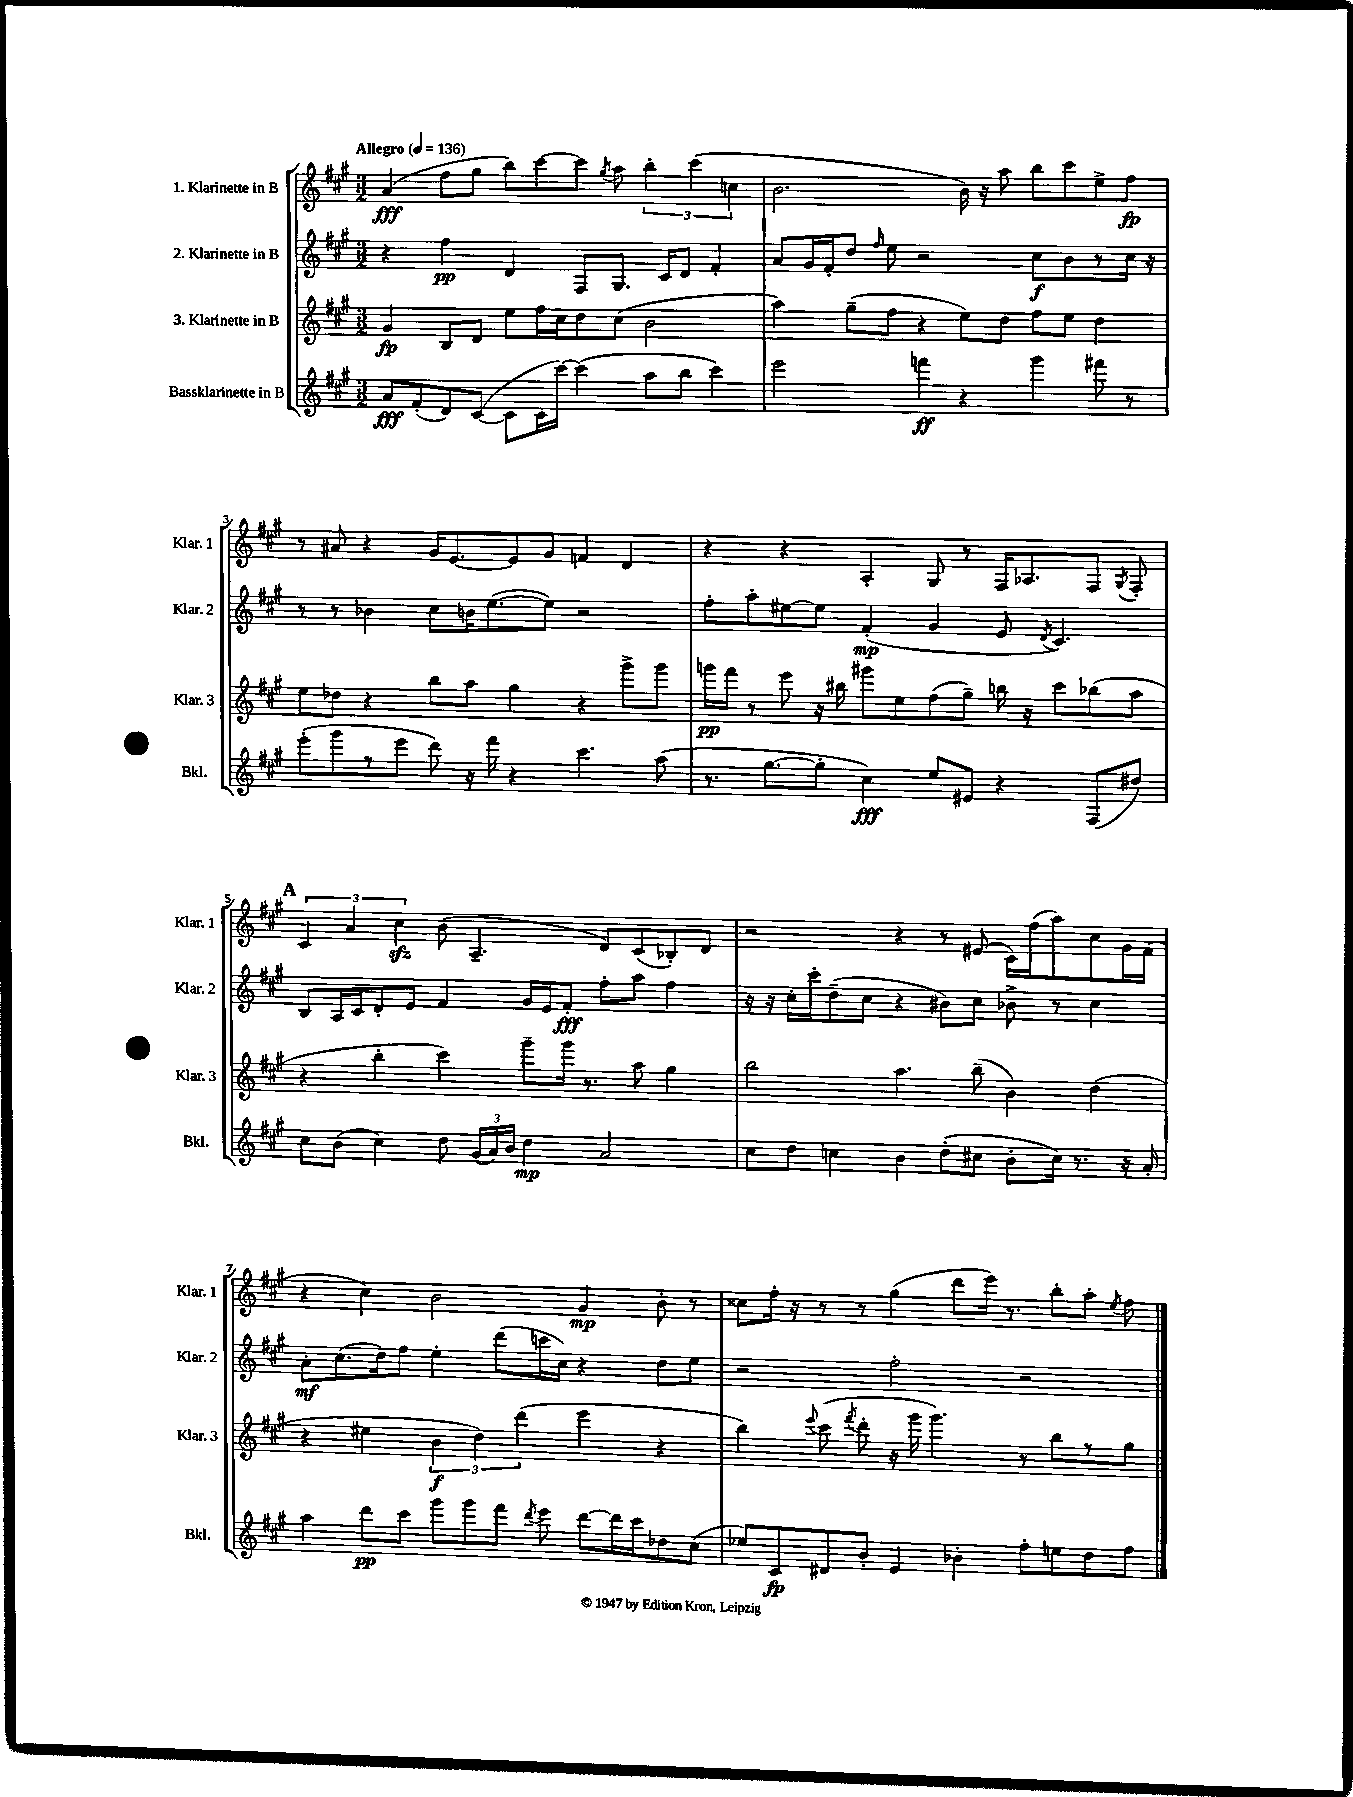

**kern	**dynam	**kern	**dynam	**kern	**dynam	**kern	**dynam
*part4	*part4	*part3	*part3	*part2	*part2	*part1	*part1
*staff4	*staff4	*staff3	*staff3	*staff2	*staff2	*staff1	*staff1
*I"Bassklarinette in B	*	*I"3. Klarinette in B	*	*I"2. Klarinette in B	*	*I"1. Klarinette in B	*
*I'Bkl.	*	*I'Klar. 3	*	*I'Klar. 2	*	*I'Klar. 1	*
*clefG2	*	*clefG2	*	*clefG2	*	*clefG2	*
*k[f#c#g#]	*	*k[f#c#g#]	*	*k[f#c#g#]	*	*k[f#c#g#]	*
*M3/2	*	*M3/2	*	*M3/2	*	*M3/2	*
*MM136	*	*MM136	*	*MM136	*	*MM136	*
=1	=1	=1	=1	=1	=1	=1	=1
!	!	!	!	!	!	!LO:TX:a:B:t=Allegro	!
8a/L	fff	4g#/	fp	4r	.	(4a/	fff
(8f#'/	.	.	.	.	.	.	.
8d/)	.	8B/L	.	4ff#\	pp	8ff#\L	.
([8c#/J	.	8d/J	.	.	.	8gg#\J	.
8c#\L]	.	8ee\L	.	4d/	.	8bb\L)	.
16c#\L	.	16ff#\L	.	.	.	[8ccc#\	.
[16ccc#\JJ)	.	16cc#\J	.	.	.	.	.
(4ccc#\]	.	8dd\	.	8F#/L	.	8ccc#\J]	.
.	.	.	.	.	.	8qgg#/	.
.	.	(8cc#\J	.	8.G#/J	.	8aa\	.
8aa\L	.	2b\	.	.	.	6bb'\	.
.	.	.	.	16c#/KL	.	.	.
8bb\J	.	.	.	8d/J	.	.	.
.	.	.	.	.	.	(6ccc#\	.
4ccc#\)	.	.	.	4f#'/	.	.	.
.	.	.	.	.	.	6ccn\	.
=2	=2	=2	=2	=2	=2	=2	=2
2eee\	.	4aa\)	.	8a/L	.	2.b\	.
.	.	.	.	16g#/L	.	.	.
.	.	.	.	16f#'/J	.	.	.
.	.	(8gg#~\L	.	8dd/J	.	.	.
.	.	.	.	16qqff#/	.	.	.
.	.	8ff#\J	.	8ee\	.	.	.
4fffn\	ff	4r	.	2r	.	.	.
4r	.	8ee\L)	.	.	.	16b\)	.
.	.	.	.	.	.	16r	.
.	.	8dd\J	.	.	.	8aa\	.
4ggg#\	.	8ff#\L	.	8cc#\L	f	8bb\L	.
.	.	8ee\J	.	8b\	.	8ccc#\	.
8fff#X\	.	4dd\	.	8r	.	8ee^\	.
8r	.	.	.	16cc#\Jk	.	8ff#\J	fp
.	.	.	.	16r	.	.	.
!!LO:LB:g=z
=3	=3	=3	=3	=3	=3	=3	=3
(8eee'\L	.	8ee\L	.	8r	.	8r	.
8ggg#\	.	8dd-X\J	.	8r	.	8a#X/	.
8r	.	4r	.	4b-X\	.	4r	.
8eee\J	.	.	.	.	.	.	.
8ddd\)	.	8bb\L	.	8cc#\L	.	16g#/KL	.
.	.	.	.	.	.	[8.e/	.
16r	.	8aa\J	.	16bn\K	.	.	.
16fff#\	.	.	.	([8.ee\	.	.	.
4r	.	4gg#\	.	.	.	8e/]	.
.	.	.	.	8ee\J])	.	8g#/J	.
4.ccc#\	.	4r	.	2r	.	4fn/	.
.	.	8ggg#^\L	.	.	.	4d/	.
(8aa\	.	8ggg#\J	.	.	.	.	.
=4	=4	=4	=4	=4	=4	=4	=4
8.r	.	16gggn\LL	pp	8ff#'\L	.	4r	.
.	.	16fff#\JJ	.	.	.	.	.
.	.	8r	.	8aa'\	.	.	.
[8.gg#\L	.	.	.	.	.	.	.
.	.	8eee\	.	[8ee#X\	.	4r	.
8gg#'\J]	.	16r	.	8ee#\J]	.	.	.
.	.	16bb#X\	.	.	.	.	.
4cc#\)	fff	8ggg#X\L	.	(4f#'/	mp	4A'/	.
.	.	8ee\	.	.	.	.	.
8ee/L	.	(8ff#\	.	4g#/	.	8G#/	.
8e#X/J	.	8gg#~\J)	.	.	.	8r	.
4r	.	16bbn\	.	8e/	.	16F#/KL	.
.	.	16r	.	.	.	8.A-X/	.
.	.	.	.	8qd/	.	.	.
.	.	8ccc#\L	.	4.c#/)	.	.	.
(8F#/L	.	(8bb-X\	.	.	.	8F#/J	.
.	.	.	.	.	.	8qG#/	.
8dd#X/J)	.	8aa\J	.	.	.	8F#'/	.
!!LO:LB:g=z
!!LO:REH:place=s1:t=A
=5	=5	=5	=5	=5	=5	=5	=5
8cc#\L	.	4r	.	8B/L	.	6c#/	.
(8b\J	.	.	.	16A/L	.	.	.
.	.	.	.	.	.	6a/	.
.	.	.	.	16c#/J	.	.	.
4cc#\)	.	4bb'\	.	8d'/	.	.	.
.	.	.	.	.	.	6cc#zz\	.
.	.	.	.	8e/J	.	.	.
8dd\	.	4ccc#\)	.	4f#/	.	(8b\	.
(24g#/LL	.	.	.	.	.	4.A~/	.
24a/)	.	.	.	.	.	.	.
24b/JJ	.	.	.	.	.	.	.
4dd\	mp	8ggg#~\L	.	16g#/LL	.	.	.
.	.	.	.	16e/J	.	.	.
.	.	16ggg#\Jk	.	8f#'/J	fff	.	.
.	.	8.r	.	.	.	.	.
2a/	.	.	.	8ff#'\L	.	8d/L)	.
.	.	8aa\	.	8aa\J	.	(8c#/	.
.	.	4gg#\	.	4ff#\	.	8B-X'/)	.
.	.	.	.	.	.	8d/J	.
=6	=6	=6	=6	=6	=6	=6	=6
8cc#\L	.	2bb\	.	16r	.	2r	.
.	.	.	.	16r	.	.	.
8dd\J	.	.	.	16cc#'\LL	.	.	.
.	.	.	.	16ccc#'\J	.	.	.
4ccn\	.	.	.	(8dd~\	.	.	.
.	.	.	.	8cc#\J	.	.	.
4b\	.	4.aa\	.	4r	.	4r	.
(8dd'\L	.	.	.	8b#X\L)	.	8r	.
8cc#X\J	.	(8bb~\	.	8cc#\J	.	(8e#X/	.
8b'\L	.	4b\)	.	8b-X^\	.	16c#\LL)	.
.	.	.	.	.	.	(16ff#\J	.
16cc#\Jk)	.	.	.	8r	.	8aa\)	.
8.r	.	.	.	.	.	.	.
.	.	(4dd\	.	4cc#\	.	8cc#\	.
16r	.	.	.	.	.	16g#\L	.
16a'/	.	.	.	.	.	(16f#\JJ	.
!!LO:LB:g=z
=7	=7	=7	=7	=7	=7	=7	=7
4aa\	.	4r	.	8a'\L	mf	4r	.
.	.	.	.	(8.cc#\	.	.	.
8ddd\L	pp	4ee#X\	.	.	.	4cc#\)	.
.	.	.	.	16dd\k)	.	.	.
8ccc#\J	.	.	.	8ff#\J	.	.	.
8ggg#\L	.	6b\	f	4ee'\	.	2b\	.
8ggg#\	.	.	.	.	.	.	.
.	.	6dd\)	.	.	.	.	.
8fff#\J	.	.	.	(8ddd\L	.	.	.
.	.	(6ddd\	.	.	.	.	.
8qddd/	.	.	.	.	.	.	.
8eee\	.	.	.	16cccn\L	.	.	.
.	.	.	.	16cc#\JJ)	.	.	.
[8ddd\L	.	4eee\	.	4r	.	4g#/	mp
16ddd\L]	.	.	.	.	.	.	.
16ccc#\J	.	.	.	.	.	.	.
8dd-X\	.	4r	.	8dd\L	.	8b'\	.
(8cc#\J	.	.	.	8ee\J	.	8r	.
=8	=8	=8	=8	=8	=8	=8	=8
8ee-X/L)	.	4bb\)	.	2r	.	8cc##X\L	.
8c#/	fp	.	.	.	.	16ff#'\Jk	.
.	.	.	.	.	.	16r	.
.	.	8qqeee/	.	.	.	.	.
8d#X/	.	(8ccc#\	.	.	.	8r	.
.	.	8qfff#/	.	.	.	.	.
8b'/J	.	8ddd'\	.	.	.	8r	.
4e/	.	16r	.	2ff#'\	.	(4gg#\	.
.	.	16ggg#\	.	.	.	.	.
.	.	4.ggg#\)	.	.	.	.	.
4b-X'\	.	.	.	.	.	8ddd\L	.
.	.	.	.	.	.	16eee\Jk)	.
.	.	.	.	.	.	8.r	.
8ff#'\L	.	8r	.	2r	.	.	.
8een\	.	8bb\L	.	.	.	8bb'\L	.
8dd\	.	8r	.	.	.	8aa'\J	.
.	.	.	.	.	.	8qee/	.
8ff#\J	.	8gg#\J	.	.	.	8ff#\	.
==	==	==	==	==	==	==	==
*-	*-	*-	*-	*-	*-	*-	*-
